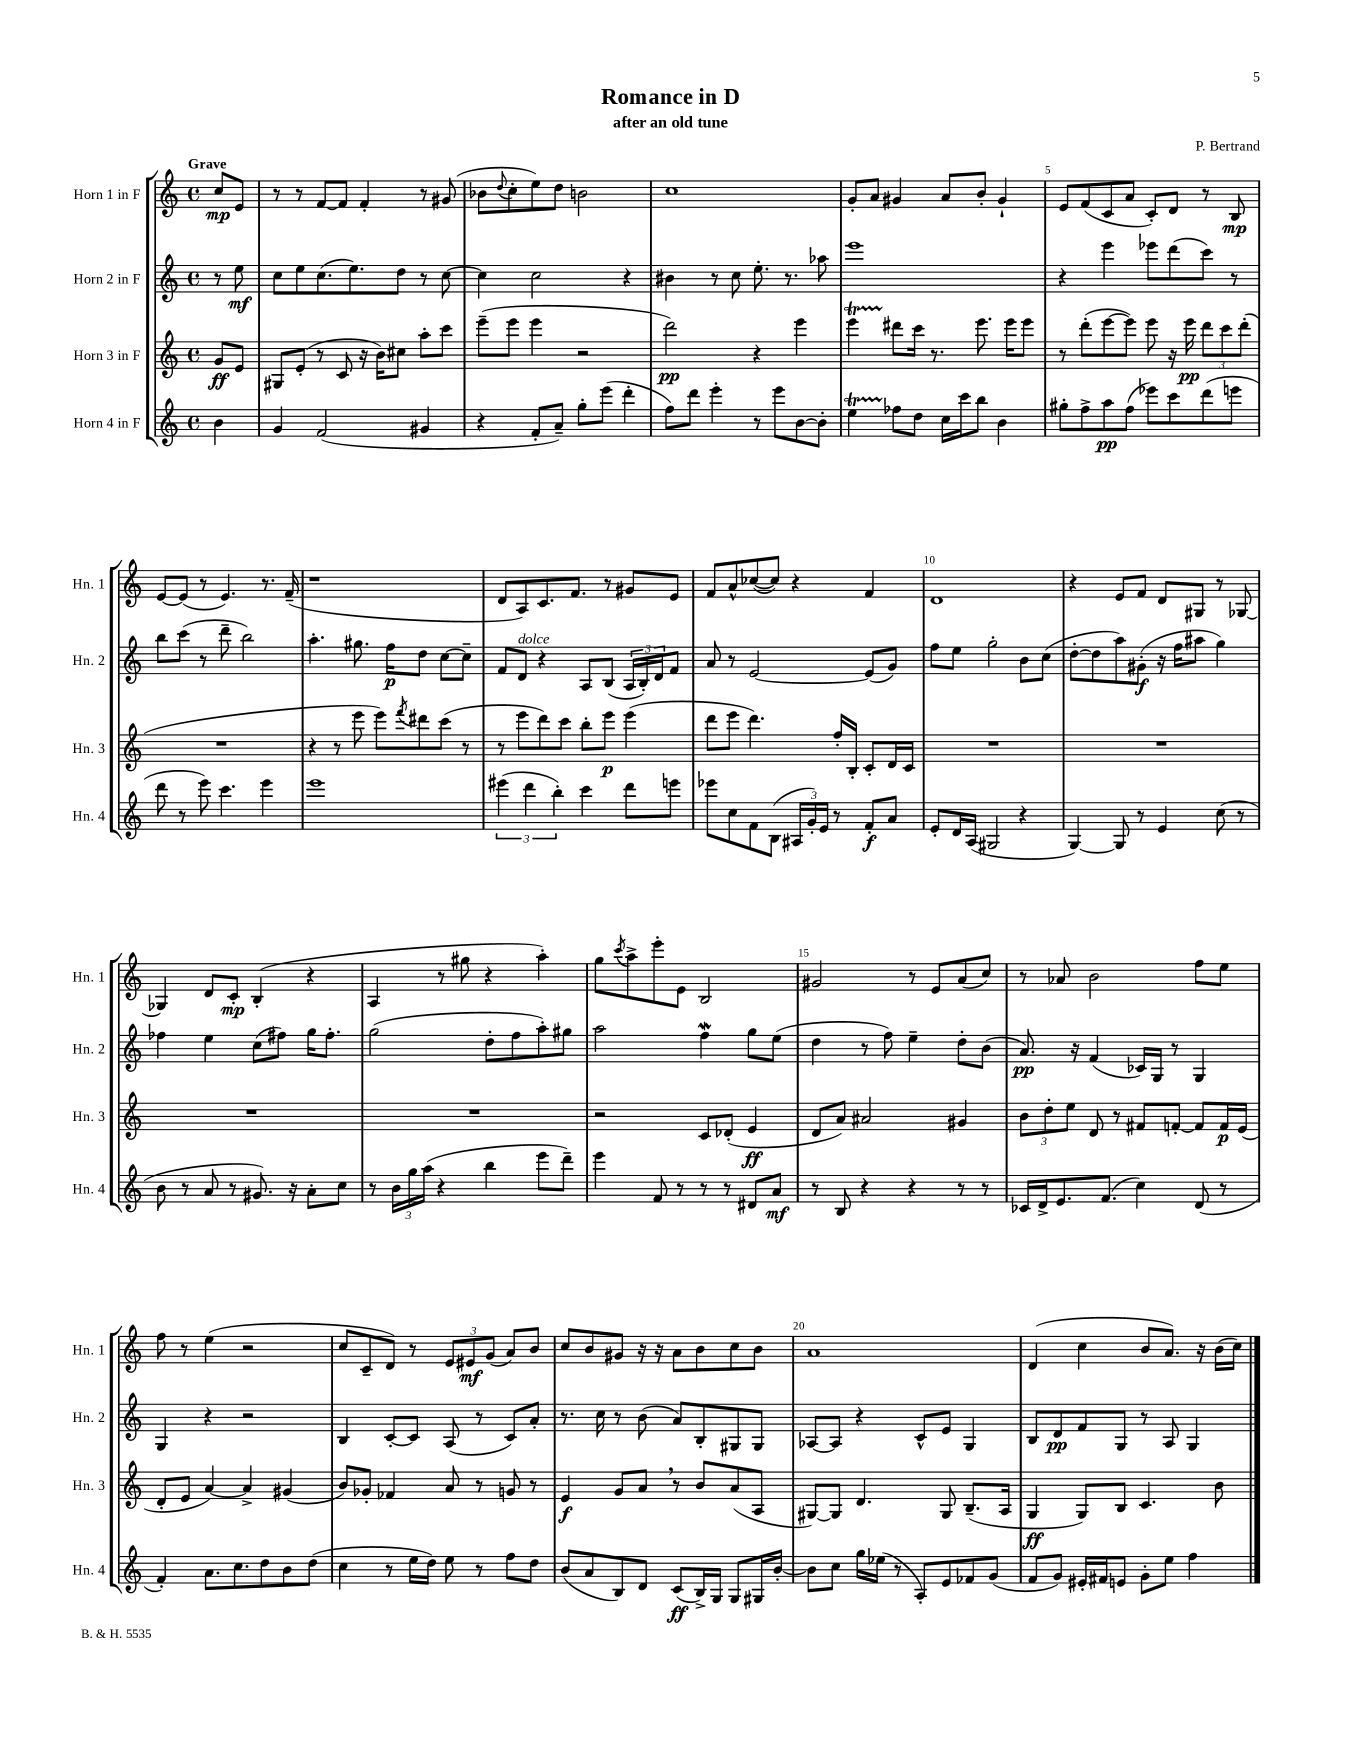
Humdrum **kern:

**kern	**kern	**kern	**kern
*staff4	*staff3	*staff2	*staff1
*clefG2	*clefG2	*clefG2	*clefG2
*k[]	*k[]	*k[]	*k[]
*M4/4	*M4/4	*M4/4	*M4/4
*met(c)	*met(c)	*met(c)	*met(c)
4b\	8g/L	8r	8cc/L
.	8e/J	8ee\	8e/J
=	=	=	=
4g/	8G#/L	8cc\L	8r
.	(8e'/J	8ee\	8r
(2f/	8r	(8.cc\	[8f/L
.	8c/	.	8f/]J
.	.	8.ee\)	.
.	16r	.	4f'/
.	16b\LK)	.	.
.	8cc#\J	8dd\J	.
4g#/	8aa'\L	8r	8r
.	8ccc\J	[8cc\	(8g#/
=	=	=	=
4r	(8eee~\L	4cc\]	8b-\L
.	.	.	8qqdd/
.	8eee\J	.	8cc'\
8f'/L	4eee\	2cc\	8ee\)
8a~/J)	.	.	8dd\J
8gg'\L	2r	.	2b\
(8eee\J	.	.	.
4ddd'\	.	4r	.
=	=	=	=
8ff\L)	2ddd\)	4b#\	1cc
8ddd\J	.	.	.
4eee'\	.	8r	.
.	.	8cc\	.
8r	4r	8.ee'\	.
8eee\L	.	.	.
.	.	8.r	.
[8b\	4eee\	.	.
8b'\]J	.	8aa-\	.
=	=	=	=
4ee\	4eee\	1eee	8g'/L
.	.	.	8a/J
8ff-\L	8ddd#\L	.	4g#/
8dd\J	16ccc\Jk	.	.
.	8.r	.	.
16cc\LL	.	.	8a/L
16ccc\J	.	.	.
8bb\J	8.eee\	.	8b'/J
4b\	.	.	4g#`/
.	16eee\LK	.	.
.	8eee\J	.	.
=	=	=	=
8gg#'\L	8r	4r	8e/L
8ff^\	(8ddd'\L	.	(8f/
8aa\	[8eee\	4eee\	8c/
(8ff\J	8eee\]J)	.	8a/J
8eee-\L)	8eee\	8eee-\L	8c'/L)
8ccc\	16r	(8ddd\	8d/J
.	16eee\	.	.
(8ddd\	12ddd\L	8ccc\J)	8r
.	12ccc\	.	.
8eee\J	.	8r	8B/
.	(12ddd'\J	.	.
=	=	=	=
8ddd\	1r	8bb\L	[8e/L
8r	.	(8ccc\J	(8e/]J
8eee\)	.	8r	8r
4.ccc\	.	8ddd~\	4.e/)
.	.	2bb\)	.
4eee\	.	.	8.r
.	.	.	(16f~/
=	=	=	=
1eee	4r	4.aa'\	1r
.	8r	.	.
.	8eee\	8.gg#\	.
.	8eee\L)	.	.
.	.	16ff\LK	.
.	8qfff/	.	.
.	8ddd#\	8dd\J	.
.	(8ccc\J	[8cc\L	.
.	8r	8cc~\]J	.
=	=	=	=
(6eee#\	8r	8f/L	8d/L
.	8eee\L	8d/J	8A/)
6ddd\	.	.	.
.	8ddd\)	4r	8.c/
6bb'\)	.	.	.
.	8ccc\J	.	.
.	.	.	8.f/J
4ccc\	8bb'\L	8A/L	.
.	8eee\J	(8B/J	8r
8ddd\L	(4eee\	24A/LL	8g#/L
.	.	24B'/)	.
.	.	24d/J	.
8eee\J	.	8f/J	8e/J
=	=	=	=
8eee-\L	8ddd\L	8a/	8f/L
8cc\	8eee\J	8r	8a^^/
8f\	4.ddd\)	[2e/	([8cc-/
(8B\J	.	.	8cc-/]J)
24A#/LL	.	.	4r
24g'/)	.	.	.
24e/JJ	.	.	.
8r	16ff'/LL	.	.
.	16B'/JJ	.	.
8f'/L	8c'/L	(8e/]L	4f/
8a/J	16d/L	8g/J)	.
.	16c/JJ	.	.
=	=	=	=
8e'/L	1r	8ff\L	1d
16d/L	.	8ee\J	.
(16A/JJ	.	.	.
2G#/	.	2gg'\	.
4r	.	8b\L	.
.	.	(8cc\J	.
=	=	=	=
[4G/)	1r	[8dd'\L	4r
.	.	8dd\]	.
8G/]	.	8aa\)	8e/L
8r	.	(8g#'\J	8f/J
4e/	.	16r	8d/L
.	.	16ff\LK	.
.	.	8aa#\J	8G#/J
(8cc\	.	4gg\)	8r
8r	.	.	[8G-/
=	=	=	=
8b\	1r	4ff-\	4G-/]
8r	.	.	.
8a/	.	4ee\	8d/L
8r	.	.	8c'/J
8.g#/)	.	(8cc\L	(4B'/
.	.	8ff#\J)	.
16r	.	.	.
8a'\L	.	16gg\LK	4r
.	.	8.ff#'\J	.
8cc\J	.	.	.
=	=	=	=
8r	1r	(2gg\	4A/
24b\LL	.	.	.
24gg\	.	.	.
(24aa\JJ	.	.	.
4r	.	.	8r
.	.	.	8gg#\
4bb\	.	8dd'\L	4r
.	.	8ff\	.
8eee\L	.	8aa'\)	4aa'\)
8ddd~\J)	.	8gg#\J	.
=	=	=	=
4eee\	2r	2aa\	8gg\L
.	.	.	8qccc/
.	.	.	8aa^\
8f/	.	.	8eee'\
8r	.	.	8e\J
8r	8c/L	4ff\	2B/
8r	(8d-'/J	.	.
8d#/L	4e/	8gg\L	.
8a/J	.	(8ee\J	.
=	=	=	=
8r	8d/L	4dd\	2g#/
8B/	8a/J)	.	.
4r	2a#/	8r	.
.	.	8ff\)	.
4r	.	4ee~\	8r
.	.	.	8e/L
8r	4g#/	8dd'\L	(8a/
8r	.	(8b\J	8cc/J)
=	=	=	=
16c-/LL	12b\L	8.a/)	8r
16d^/J	.	.	.
.	12dd'\	.	.
8.e/	.	.	8a-/
.	12ee\J	.	.
.	.	16r	.
.	8d/	(4f/	2b\
(8.f/J	.	.	.
.	8r	.	.
4cc\)	8f#/L	16c-/LL)	.
.	.	16G/JJ	.
.	[8f'/J	8r	.
(8d/	8f/]L	4G/	8ff\L
8r	16f/L	.	8ee\J
.	(16e/JJ	.	.
=	=	=	=
4f'/)	8d'/L	4G/	8ff\
.	8e/J	.	8r
8.a\L	[4a/)	4r	(4ee\
8.cc\	.	.	.
.	4a^/]	2r	2r
8dd\	.	.	.
8b\	(4g#/	.	.
(8dd\J	.	.	.
=	=	=	=
4cc\	8b/L)	4B/	8cc/L
.	8g-'/J	.	8c~/
8r	4f-/	[8c'/L	8d/J)
16ee\LL	.	8c/]J	8r
16dd\JJ)	.	.	.
8ee\	8a/	(8A/	12e/L
.	.	.	12e#/
8r	8r	8r	.
.	.	.	(12g/J
8ff\L	8g/	8c/L)	8a/L)
8dd\J	8r	8a'/J	8b/J
=	=	=	=
(8b/L	4e/	8.r	8cc/L
8a/	.	.	8b/
.	.	16cc\	.
8B/)	8g/L	8r	8g#/J
8d/J	8a/J	(8b\	16r
.	.	.	16r
(8c/L	8r	8a/L)	8a\L
16B^/L)	8b/L	8B'/	8b\
16G/JJ	.	.	.
8G/L	(8a/	8G#/	8cc\
16G#/L	8A/J	8G#/J	8b\J
[16b'/JJ	.	.	.
=	=	=	=
8b\]L	[8G#/L)	[8A-/L	1a
8cc\J	8G#/]J	8A-/]J	.
16gg\LL	4.d/	4r	.
(16ee-\JJ	.	.	.
8r	.	.	.
8A'/L)	.	8c^^/L	.
8e/	8G#/	8e/J	.
8f-/	(8.B~/L	4G/	.
(8g/J	.	.	.
.	16A/Jk	.	.
=	=	=	=
8f/L	4G/	8B/L	(4d/
8g/J)	.	8d/	.
16e#'/LL	8G/L)	8f/	4cc\
16f#/J	.	.	.
8e/J	8B/J	8G/J	.
8g'\L	4.c/	8r	8b/L
8ee\J	.	8A/	8.a/J)
4ff\	.	4G/	.
.	.	.	16r
.	8b\	.	(16b\LL
.	.	.	16cc\JJ)
==	==	==	==
*-	*-	*-	*-
